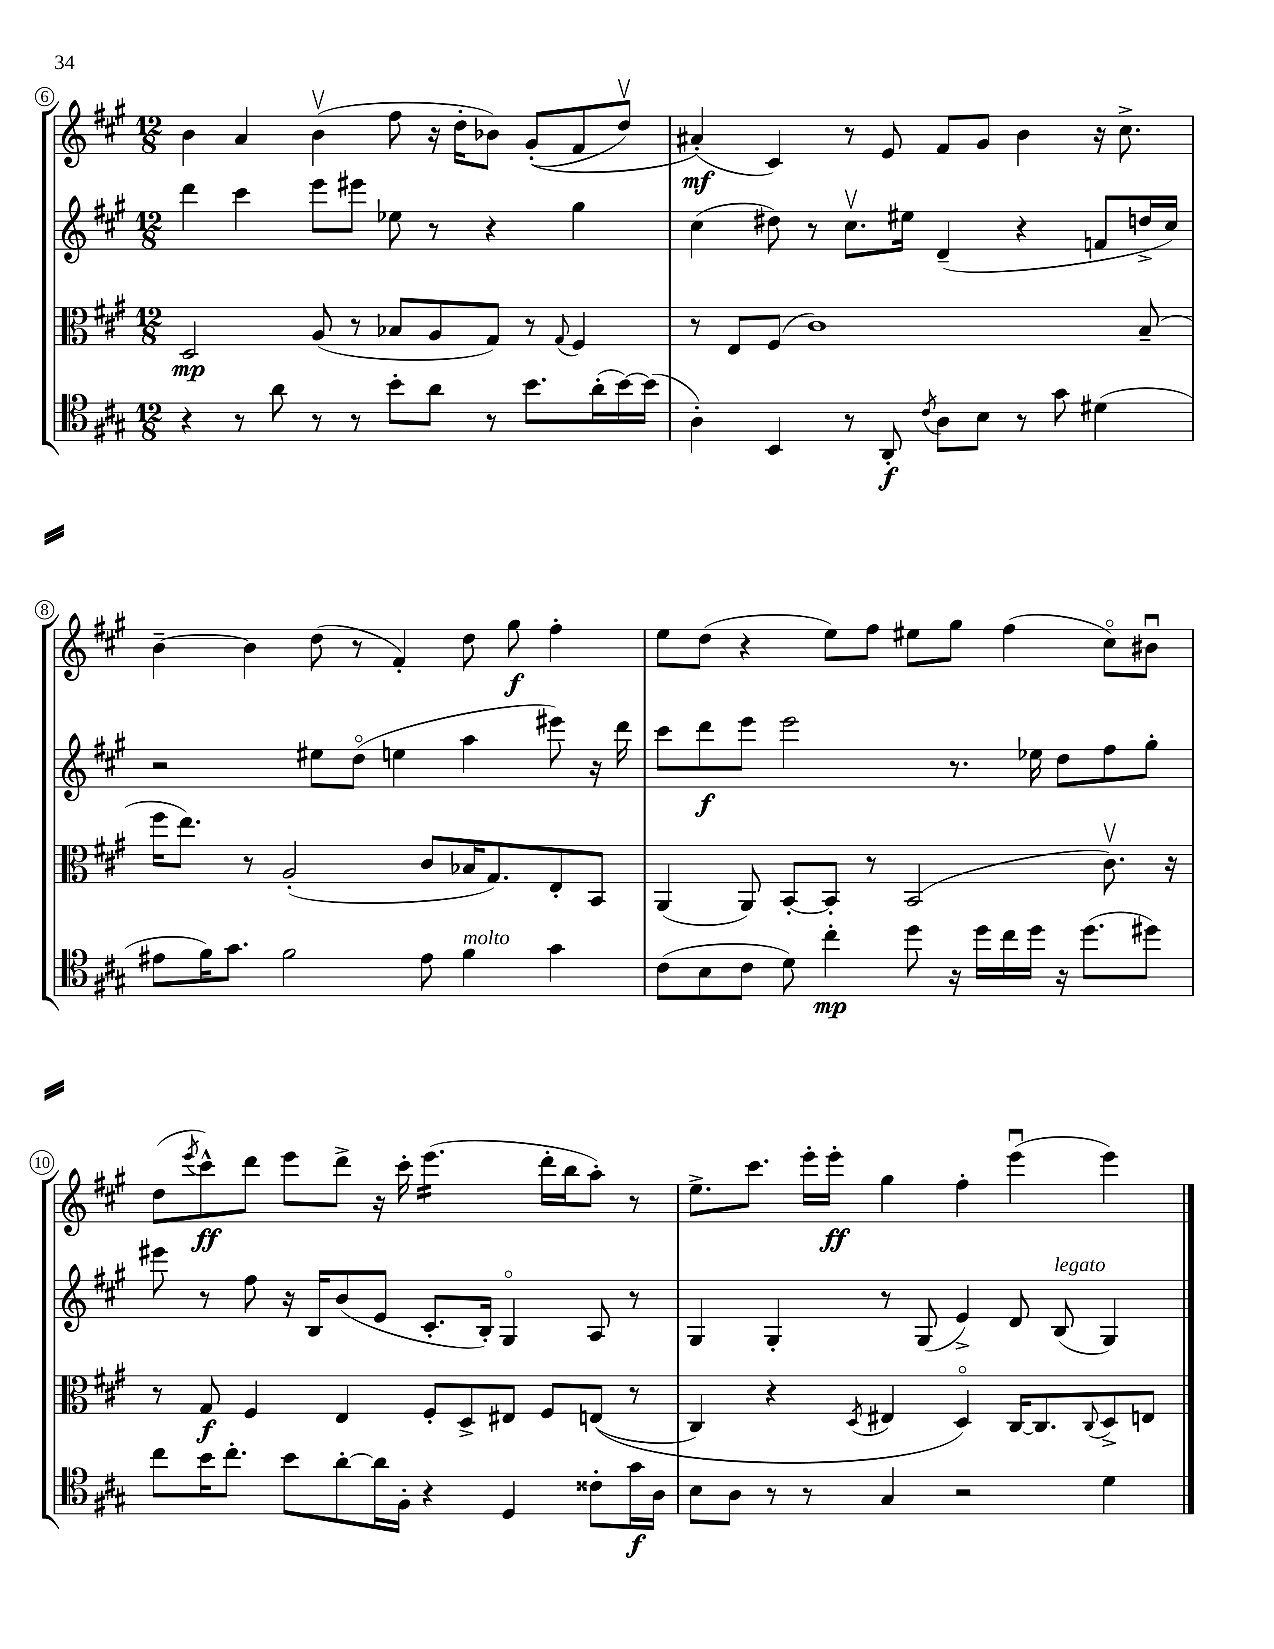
<<
\new StaffGroup <<
\new Staff = "s0" {
    \clef treble \key a \major \numericTimeSignature \time 12/8
    b'4 a'4 b'4\upbow( fis''8 r16 d''16-. bes'8) gis'8-.(\( fis'8 d''8\upbow) |
    ais'4-.\mf(\) cis'4) r8 e'8 fis'8 gis'8 b'4 r16 cis''8.-> |
    b'4~-- b'4 d''8( r8 fis'4-.) d''8 gis''8\f fis''4-. |
    e''8 d''8( r4 e''8) fis''8 eis''8 gis''8 fis''4( cis''8\flageolet) bis'8\downbow |
    d''8( \acciaccatura { e'''8 } cis'''8-^\ff) d'''8 e'''8 d'''8-> r16 cis'''16-. e'''4.:16( d'''16-. b''16 a''8-.) r8 |
    e''8.-> cis'''8. e'''16-. e'''16-.\ff gis''4 fis''4-. e'''4\downbow( e'''4) \bar "|." |
}
\new Staff = "s1" {
    \clef treble \key a \major \numericTimeSignature \time 12/8
    d'''4 cis'''4 e'''8 eis'''8 ees''8 r8 r4 gis''4 |
    cis''4( dis''8) r8 cis''8.\upbow eis''16 d'4--( r4 f'8 d''16-> cis''16) |
    r2 eis''8 d''8\flageolet( e''4 a''4 eis'''8) r16 d'''16 |
    cis'''8 d'''8\f e'''8 e'''2 r8. ees''16 d''8 fis''8 gis''8-. |
    eis'''8 r8 fis''8 r16 b16 b'8( e'8 cis'8.-. b16-.) gis4\flageolet a8 r8 |
    gis4 gis4-. r8 gis8( e'4->) d'8 b8^\markup { \italic "legato" }( gis4) \bar "|." |
}
\new Staff = "s2" {
    \clef alto \key a \major \numericTimeSignature \time 12/8
    d2\mp a8( r8 bes8 a8 gis8) r8 \appoggiatura { gis8 } fis4 |
    r8 e8 fis8( cis'1) b8--( |
    fis''16 e''8.) r8 a2-.( cis'8 bes16 gis8.) e8-. b,8 |
    a,4( a,8) b,8~-. b,8-. r8 b,2( cis'8.\upbow) r16 |
    r8 gis8\f fis4 e4 fis8-. d8-> eis8 fis8 e8(\( r8 |
    cis4) r4 \acciaccatura { d8 } eis4 d4\flageolet\) cis16~ cis8. \appoggiatura { cis8 } d8-> e8 \bar "|." |
}
\new Staff = "s3" {
    \clef tenor \key a \major \numericTimeSignature \time 12/8
    r4 r8 a'8 r8 r8 b'8-. a'8 r8 b'8. a'16-.( b'16~) b'16( |
    a4-.) b,4 r8 a,8-.\f \acciaccatura { cis'8 } a8 b8 r8 gis'8 dis'4( |
    eis'8 fis'16) gis'8. fis'2 eis'8 fis'4^\markup { \italic "molto" } gis'4 |
    cis'8( b8 cis'8 d'8) cis''4-.\mp d''8 r16 d''16 cis''16 d''16 r16 d''8.( dis''8) |
    cis''8 b'16 cis''8.-. b'8 a'8~-. a'16 fis16-. r4 d4 cisis'8-. gis'16\f a16 |
    b8 a8 r8 r8 gis4 r2 d'4 \bar "|." |
}
>>
>>
\layout { \context { \Score currentBarNumber = #6 \override BarNumber.stencil = #(make-stencil-circler 0.1 0.3 ly:text-interface::print) } }
